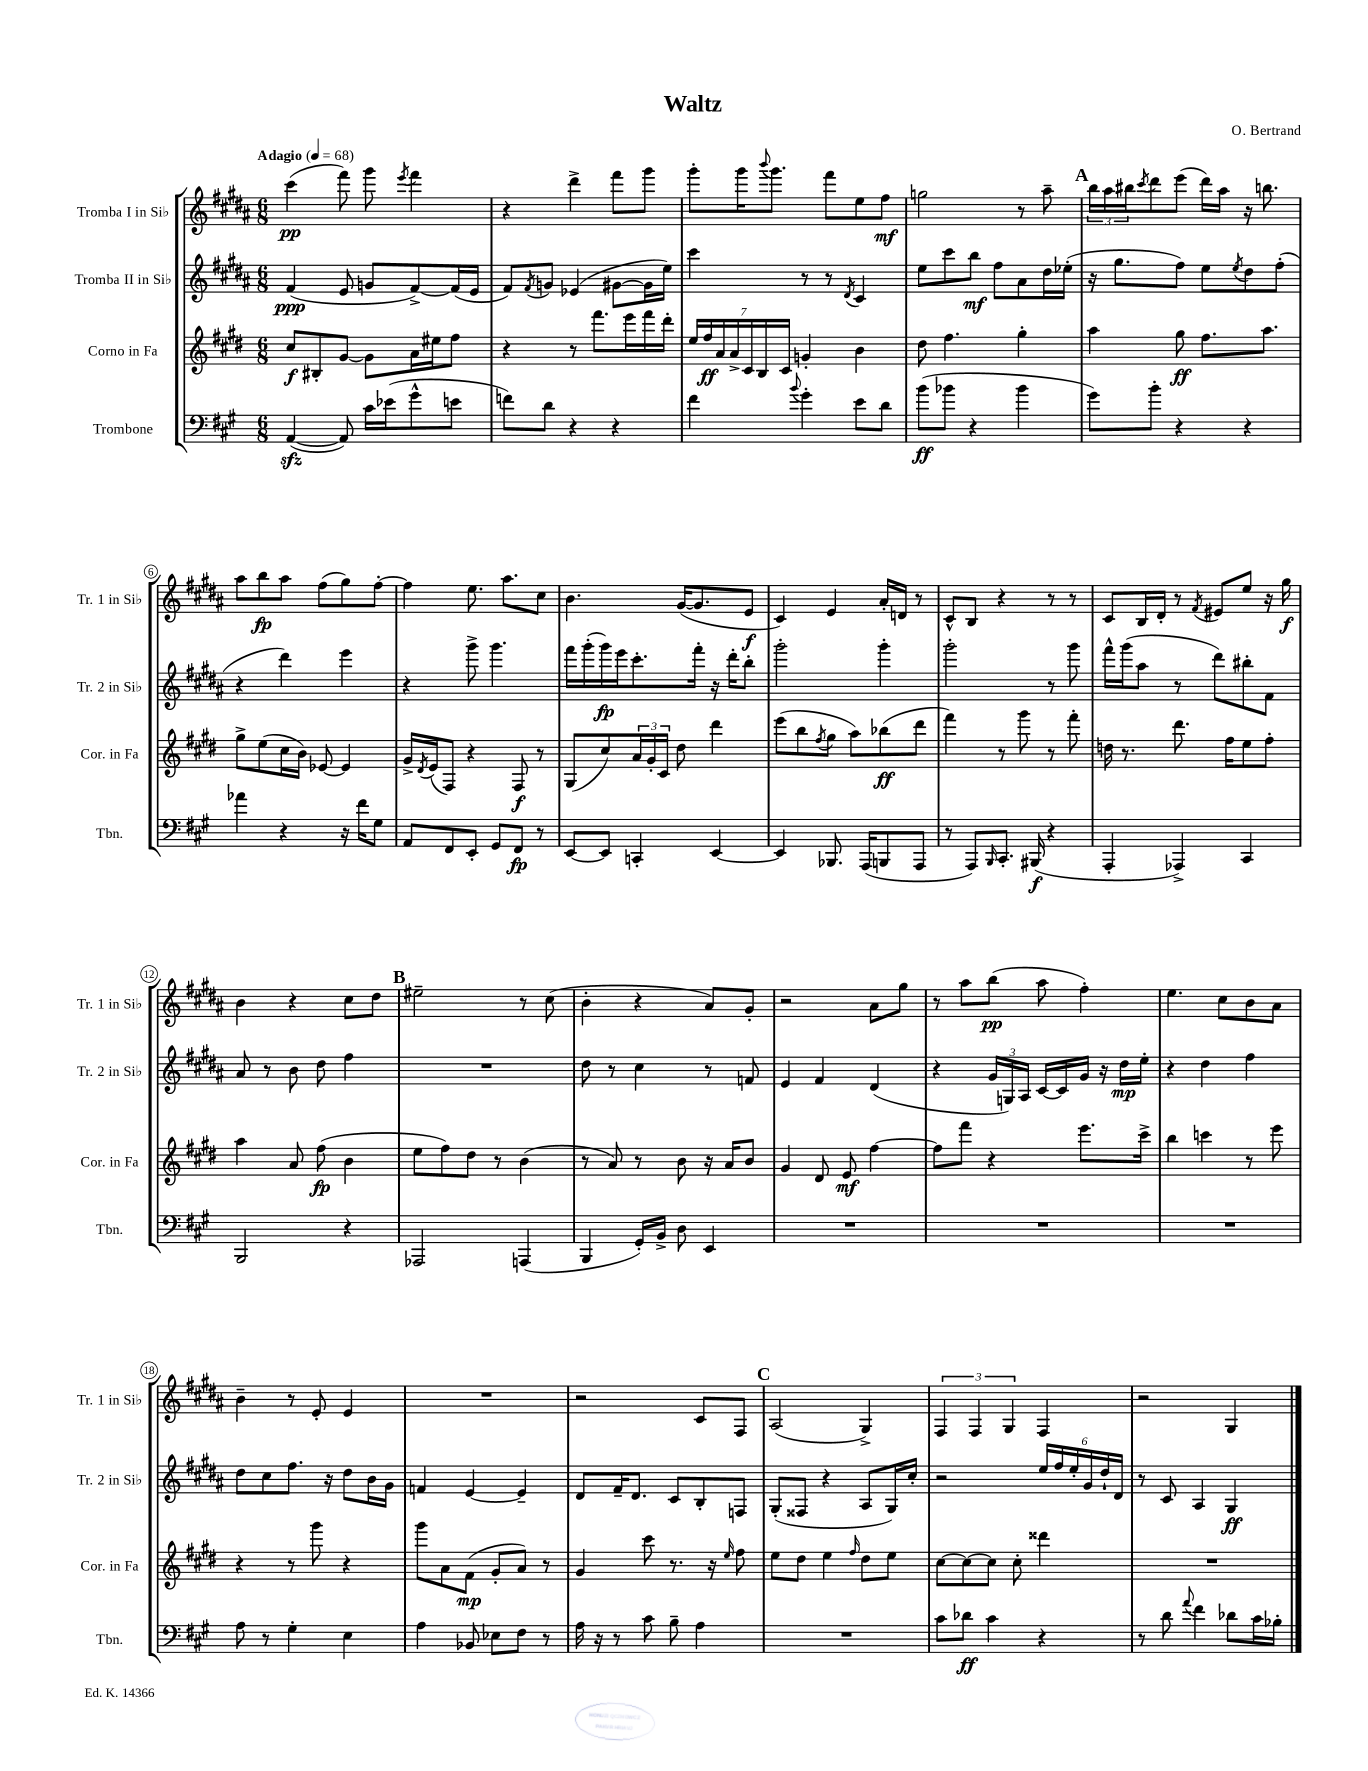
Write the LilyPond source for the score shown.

\header { title = "Waltz" composer = "O. Bertrand" }
<<
\new StaffGroup <<
\new Staff = "s0" \with { instrumentName = "Tromba I in Sib" shortInstrumentName = "Tr. 1 in Sib" } {
    \clef treble \key b \major \numericTimeSignature \time 6/8 \tempo "Adagio" 4 = 68
    cis'''4\pp( fis'''8) gis'''8 \acciaccatura { e'''8 } fis'''4 |
    r4 dis'''4-> fis'''8 gis'''8 |
    gis'''8-. gis'''16 \appoggiatura { b'''8 } gis'''8. fis'''8 e''8 fis''8\mf |
    g''2 r8 ais''8-- |
    \mark \markup { \bold "A" } \tuplet 3/2 { b''16 ais''16 bis''16 } \acciaccatura { cis'''8 } dis'''8 e'''8( dis'''16) ais''16 r16 b''8. |
    ais''8 b''8\fp ais''8 fis''8( gis''8) fis''8~-. |
    fis''4 e''8. ais''8. cis''8 |
    b'4. gis'16~( gis'8. e'8\f |
    cis'4) e'4 ais'16-. d'16 r8 |
    cis'8-^ b8 r4 r8 r8 |
    cis'8 b16 dis'16-. r8 \acciaccatura { fis'8 } eis'8 e''8 r16 gis''16\f |
    b'4 r4 cis''8 dis''8 |
    \mark \markup { \bold "B" } eis''2-- r8 cis''8( |
    b'4-. r4 ais'8) gis'8-. |
    r2 ais'8 gis''8 |
    r8 ais''8 b''8\pp( ais''8 fis''4-.) |
    e''4. cis''8 b'8 ais'8 |
    b'4-- r8 e'8-. e'4 |
    R2. |
    r2 cis'8 fis8 |
    \mark \markup { \bold "C" } ais2( gis4->) |
    \tuplet 3/2 { fis4 fis4 gis4 } fis4 |
    r2 gis4 \bar "|." |
}
\new Staff = "s1" \with { instrumentName = "Tromba II in Sib" shortInstrumentName = "Tr. 2 in Sib" } {
    \clef treble \key b \major \numericTimeSignature \time 6/8
    fis'4\ppp( e'8 g'8 fis'8~->) fis'16( e'16 |
    fis'8) \acciaccatura { fis'8 } g'8 ees'4( gis'8~ gis'16 e''16) |
    cis'''4 r8 r8 \acciaccatura { dis'8 } cis'4 |
    e''8 cis'''8 b''8\mf fis''8 ais'8 dis''16 ees''16-.( |
    \mark \markup { \bold "A" } r16 gis''8. fis''8) e''8 \acciaccatura { e''8 } dis''8 fis''8-.( |
    r4 dis'''4) e'''4 |
    r4 gis'''8-> gis'''4. |
    fis'''16 gis'''16-.( gis'''16\fp) e'''16 cis'''8.-. fis'''16-. r16 dis'''16-. b''8-. |
    gis'''2-. gis'''4-. |
    gis'''2-. r8 gis'''8 |
    fis'''16-^ gis'''16( ais''8 r8 dis'''8) bis''8-. fis'8 |
    ais'8 r8 b'8 dis''8 fis''4 |
    \mark \markup { \bold "B" } R2. |
    dis''8 r8 cis''4 r8 f'8 |
    e'4 fis'4 dis'4( |
    r4 \tuplet 3/2 { gis'16 g16) ais16 } cis'16~ cis'16 gis'16 r16 dis''16\mp e''16-. |
    r4 dis''4 fis''4 |
    dis''8 cis''8 fis''8. r16 dis''8 b'16 gis'16 |
    f'4 e'4~ e'4-- |
    dis'8 fis'16-- dis'8. cis'8 b8-. f8 |
    \mark \markup { \bold "C" } gis8-.( fisis8 r4 ais8 gis16) cis''16-. |
    r2 \tuplet 6/4 { e''16 fis''16 e''16-. gis'16 dis''16-! dis'16 } |
    r8 cis'8 ais4 gis4\ff \bar "|." |
}
\new Staff = "s2" \with { instrumentName = "Corno in Fa" shortInstrumentName = "Cor. in Fa" } {
    \clef treble \key e \major \numericTimeSignature \time 6/8
    cis''8\f bis8-. gis'8~ gis'8 a'16 eis''16 fis''8 |
    r4 r8 fis'''8. e'''16 fis'''16 dis'''16-. |
    \tuplet 7/4 { e''16 fis''16\ff a'16 a'16-> cis'16 b16 cis'16 } g'4-. b'4 |
    dis''8 fis''4. gis''4-. |
    \mark \markup { \bold "A" } a''4 gis''8\ff fis''8. a''8. |
    gis''8-> e''8( cis''16 b'16) ees'8~ ees'4 |
    gis'16-> \acciaccatura { dis'8 } e'16( fis8) r4 fis8\f r8 |
    gis8( cis''8) \tuplet 3/2 { a'16 gis'16-. cis'16 } dis''8 dis'''4 |
    e'''8( b''8 \acciaccatura { fis''8 } gis''8 a''8) bes''8\ff( dis'''8 |
    fis'''4) r8 gis'''8 r8 fis'''8-. |
    d''16 r8. dis'''8. fis''16 e''8 fis''8-. |
    a''4 a'8 fis''8\fp( b'4 |
    \mark \markup { \bold "B" } e''8 fis''8) dis''8 r8 b'4( |
    r8 a'8) r8 b'8 r16 a'16 b'8 |
    gis'4 dis'8 e'8\mf fis''4~ |
    fis''8 fis'''8 r4 e'''8. cis'''16-> |
    b''4 c'''4 r8 e'''8 |
    r4 r8 gis'''8 r4 |
    gis'''8 a'8 fis'8\mp( gis'8-. a'8) r8 |
    gis'4 cis'''8 r8. r16 \grace { e''16 } fis''8 |
    \mark \markup { \bold "C" } e''8 dis''8 e''4 \grace { fis''16 } dis''8 e''8 |
    cis''8~ cis''8~ cis''8 cis''8-. disis'''4 |
    R2. \bar "|." |
}
\new Staff = "s3" \with { instrumentName = "Trombone" shortInstrumentName = "Tbn." } {
    \clef bass \key a \major \numericTimeSignature \time 6/8
    a,4~\sfz( a,8) cis'16 ees'16( gis'8-^ e'8 |
    f'8) d'8 r4 r4 |
    fis'4 \appoggiatura { b'8 } gis'4-. e'8 d'8 |
    b'8\ff( bes'8 r4 bes'4 |
    \mark \markup { \bold "A" } gis'8) b'8-. r4 r4 |
    aes'4 r4 r16 fis'16 gis8 |
    a,8 fis,8 e,8-. gis,8 fis,8\fp r8 |
    e,8~ e,8 c,4-. e,4~ |
    e,4 bes,,8. a,,16( b,,8 a,,8 |
    r8 a,,8) \grace { b,,16 } cis,8.-. bis,,16\f( r4 |
    a,,4-. aes,,4->) cis,4 |
    b,,2 r4 |
    \mark \markup { \bold "B" } aes,,2 a,,4( |
    b,,4 gis,16-.) b,16-> d8 e,4 |
    R2. |
    R2. |
    R2. |
    a8 r8 gis4-. e4 |
    a4 bes,8 ees8 fis8 r8 |
    a16 r16 r8 cis'8 b8-- a4 |
    \mark \markup { \bold "C" } R2. |
    cis'8 des'8\ff cis'4 r4 |
    r8 d'8 \appoggiatura { a'8 } fis'4 des'8 cis'16 bes16-. \bar "|." |
}
>>
>>
\layout { \context { \Score \override BarNumber.stencil = #(make-stencil-circler 0.1 0.3 ly:text-interface::print) } }
